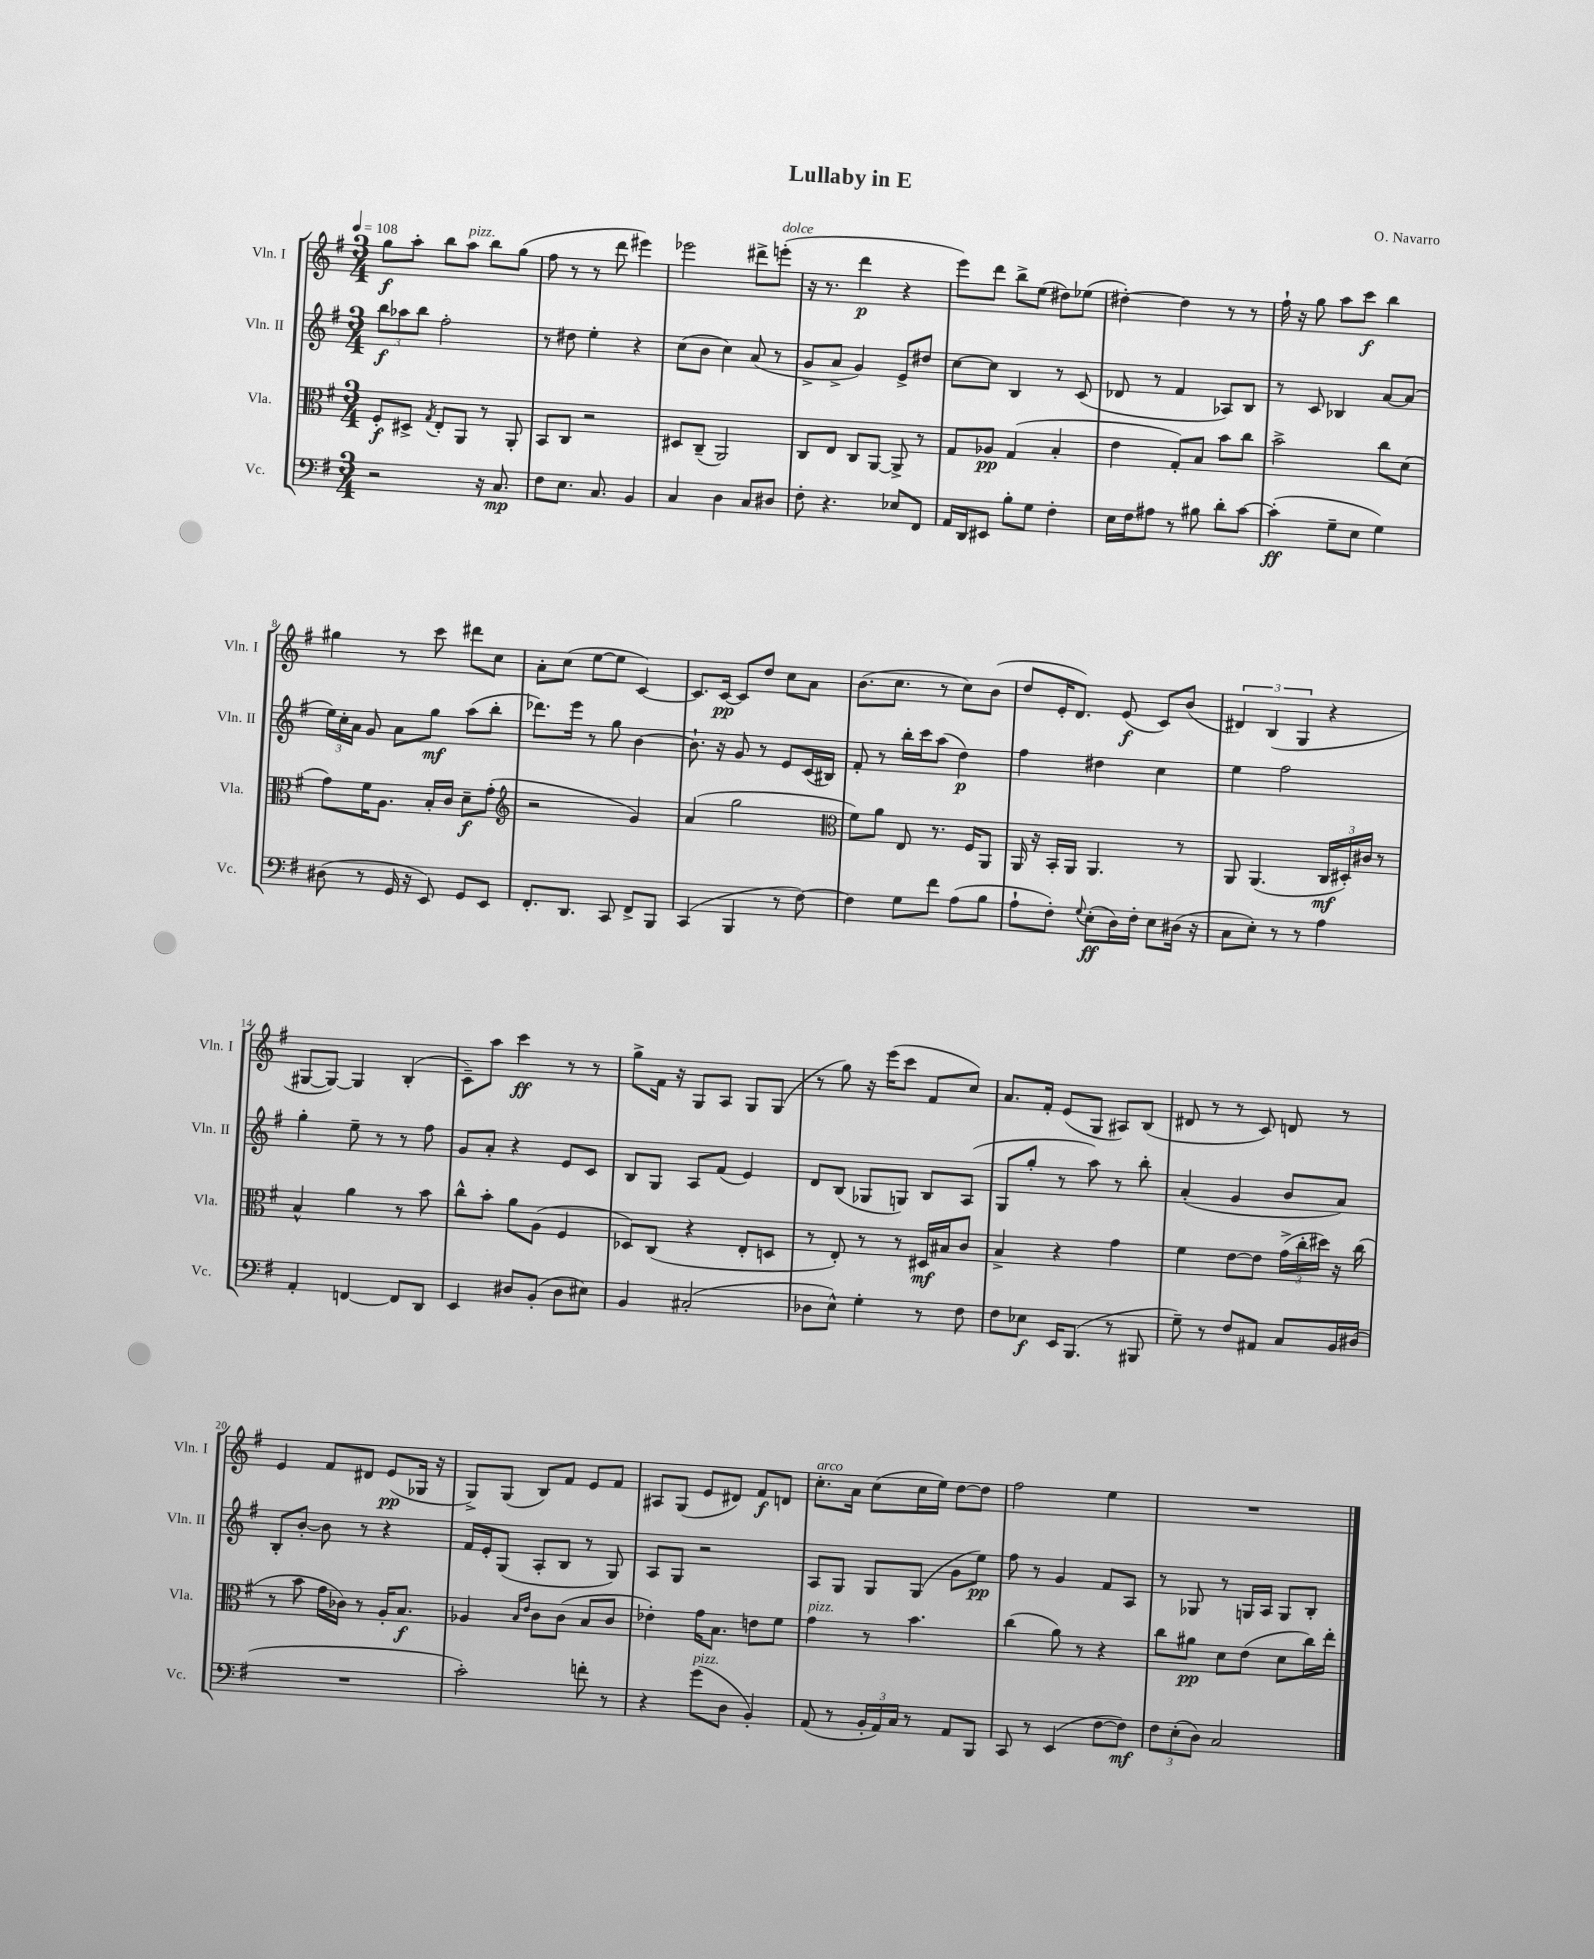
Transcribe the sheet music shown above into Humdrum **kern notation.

**kern	**kern	**kern	**kern
*staff4	*staff3	*staff2	*staff1
*clefF4	*clefC3	*clefG2	*clefG2
*k[f#]	*k[f#]	*k[f#]	*k[f#]
*M3/4	*M3/4	*M3/4	*M3/4
*MM108	*MM108	*MM108	*MM108
2r	8F#'	12bb	8gg
.	.	12aa-	.
.	8D#^	.	8aa'
.	.	12bb	.
.	8qG	.	.
.	8E'	2ff#'	8bb
.	8AA	.	8aa
16r	8r	.	8bb
8.C	.	.	.
.	8AA'	.	(8gg
=	=	=	=
8F#	8BB	8r	8ff#
8.E	8C	8dd#	8r
.	2r	4ee'	8r
8.C	.	.	.
.	.	.	8ddd
4BB	.	4r	4eee#)
=	=	=	=
4C	8D#	(8cc	2eee-
.	(8C~	8b	.
4D	2AA)	4cc)	.
8C	.	(8a	8ddd#^
8D#	.	8r	(8eee'
=	=	=	=
8F#'	8C	8g^	16r
.	.	.	8.r
4.r	8E	8a^	.
.	8C	4g)	4ddd
.	[8AA	.	.
8E-	8AA^]	8e^	4r
8FF#	8r	8dd#	.
=	=	=	=
16AA	8G	[8cc	8eee)
16DD	.	.	.
8EE#	8A-	8cc]	8ddd
8B'	(4G	4B	8bb^
8G	.	.	(8ee
4F#'	4B'	8r	8dd#)
.	.	(8c	(8ee-
=	=	=	=
16E	4e	8d-	[4dd#')
16F#	.	.	.
8A#	.	8r	.
8r	8G')	4f#	4dd#]
8B#	8B	.	.
8d'	8b	8A-)	8r
[8c	8cc	8B	8r
=	=	=	=
(4c']	2b^	8r	16ff#`
.	.	.	16r
.	.	8c	8gg
8G~	.	4B-	8aa
8E	.	.	8ccc
4G)	8cc	[8a	4bb
.	(8d	(8a]	.
=	=	=	=
(8D#	8g)	24ee)	4gg#
.	.	24cc'	.
.	.	24a	.
8r	16f#	8g	.
.	8.A	.	.
16GG	.	8a	8r
16r	.	.	.
8EE)	16B'	8gg	8ccc
.	16c	.	.
8GG	8d~	(8aa	8ddd#
8EE	(8g'	8bb'	8cc
=	=	=	=
*	*clefG2	*	*
8.FF#'	2r	8.ddd-)	8a'
.	.	.	(8cc
8.DD	.	16eee	.
.	.	8r	[8ee
8CC	.	8gg	8ee]
8FF#^	4g)	[4b	[4c)
8BBB	.	.	.
=	=	=	=
(4CC	(4a	8.b`]	8.c]
.	.	16r	[16c
4BBB	2gg	8g	8c]
.	.	8r	8dd
8r	.	8e	8cc
[8F#)	.	(16c	8a
.	.	16B#)	.
=	=	=	=
*	*clefC3	*	*
4F#]	8f#)	8f#'	(8.b
.	8a	8r	.
.	.	.	8.cc
8G	8E	16bb'	.
.	.	16ccc	.
8f#	8.r	(8aa	8r
(8A	.	4dd)	8cc)
.	16F#	.	.
8B	8AA	.	(8b
=	=	=	=
8A`	16AA	4ff#	8dd
.	16r	.	.
8F#')	16BB'	.	16e'
.	16AA	.	8.d)
8qqG	.	.	.
(8E'	4.AA	4dd#	.
16D)	.	.	(8e
16F#'	.	.	.
8E	.	4cc	8c)
(16D#	8r	.	(8b
16r	.	.	.
=	=	=	=
8C	8AA	4ee	6d#)
8E')	(4.AA	.	.
.	.	.	(6B
8r	.	2ff#	.
.	.	.	6G
8r	.	.	.
4A	24C	.	4r
.	24D#')	.	.
.	24c#	.	.
.	8r	.	.
=	=	=	=
4AA'	4B^^	4gg'	[8G#
.	.	.	8G#_)
[4FF	4a	8ee~	4G#]
.	.	8r	.
8FF]	8r	8r	(4B'
8DD	8b	8ff#	.
=	=	=	=
4EE	8cc^^	8g	8c~)
.	8b'	8a'	8aa
8D#	8a	4r	4ccc
(8BB'	(8A	.	.
8D#	4F#	8e	8r
8E#)	.	8c	8r
=	=	=	=
4BB	8D-)	8B	8gg^
.	(8C	8G	16f#
.	.	.	16r
(2C#'	4r	8A	8G
.	.	(8f#	8A
.	8E'	4e)	8G
.	8D	.	(8G
=	=	=	=
8D-	8r	8d	8r
8E^^)	8E')	(8B	8gg)
4G'	8r	8G-	16r
.	.	.	(16eee
.	8r	8G)	8ccc
8r	16D#	8B	8f#
.	16B#	.	.
8F#	8c	(8A	8cc)
=	=	=	=
8F#	4B^	8G	8.a
8E-	.	8gg'	.
.	.	.	16f#'
16EE	4r	8r	(8e
(8.BBB	.	.	.
.	.	8aa)	8G
8r	4g	8r	8A#)
8BBB#	.	8bb'	(8B
=	=	=	=
8G~)	4f#	(4a'	8d#
8r	.	.	8r
8F#	[8e	4g	8r
8AA#	8e]	.	8c)
8C	(24g^	8b	8d
.	24cc'	.	.
.	24dd#)	.	.
16BB	16r	8a)	8r
(16D#	(16cc	.	.
=	=	=	=
2.r	8r	8B'	4e
.	8b	[8b'	.
.	16g	8b]	8f#
.	16c-)	.	.
.	8r	8r	8d#
.	16A'	4r	(8e
.	8.B	.	.
.	.	.	16G-
.	.	.	16r
=	=	=	=
2c')	4A-	16f#	8G^)
.	.	16e'	.
.	.	(8G	(8G
.	16qqB	.	.
.	16qqe	.	.
.	8c	8A'	8B)
.	(8c	8B	8f#
8f'	8B	8r	8e
8r	8c	8G)	8f#
=	=	=	=
4r	4e-')	8A	8A#
.	.	8G	(8G
(8g	16g	2r	8e
.	8.B	.	.
8D	.	.	8d#)
4BB')	8e	.	8f#
.	8f#	.	8d
=	=	=	=
(8AA	4g	8A	8.cc'
8r	.	8G	.
.	.	.	16a
24BB'	8r	8G	(8cc
24AA)	.	.	.
24C	.	.	.
8r	4.b	(8G	16cc
.	.	.	16ee)
8AA	.	8g	[8dd
8BBB	.	8ee)	8dd]
=	=	=	=
8CC	(4cc	8ff#	2ff#
8r	.	8r	.
(4EE	8a)	4g	.
.	8r	.	.
[8F#	4r	8f#	4ee
8F#])	.	8A	.
=	=	=	=
12F#	8cc	8r	2.r
(12E'	.	.	.
.	8a#	8G-	.
12D)	.	.	.
2C	8d	8r	.
.	(8e	16G	.
.	.	16A	.
.	8d	8G	.
.	16cc)	8B'	.
.	16ee'	.	.
==	==	==	==
*-	*-	*-	*-
